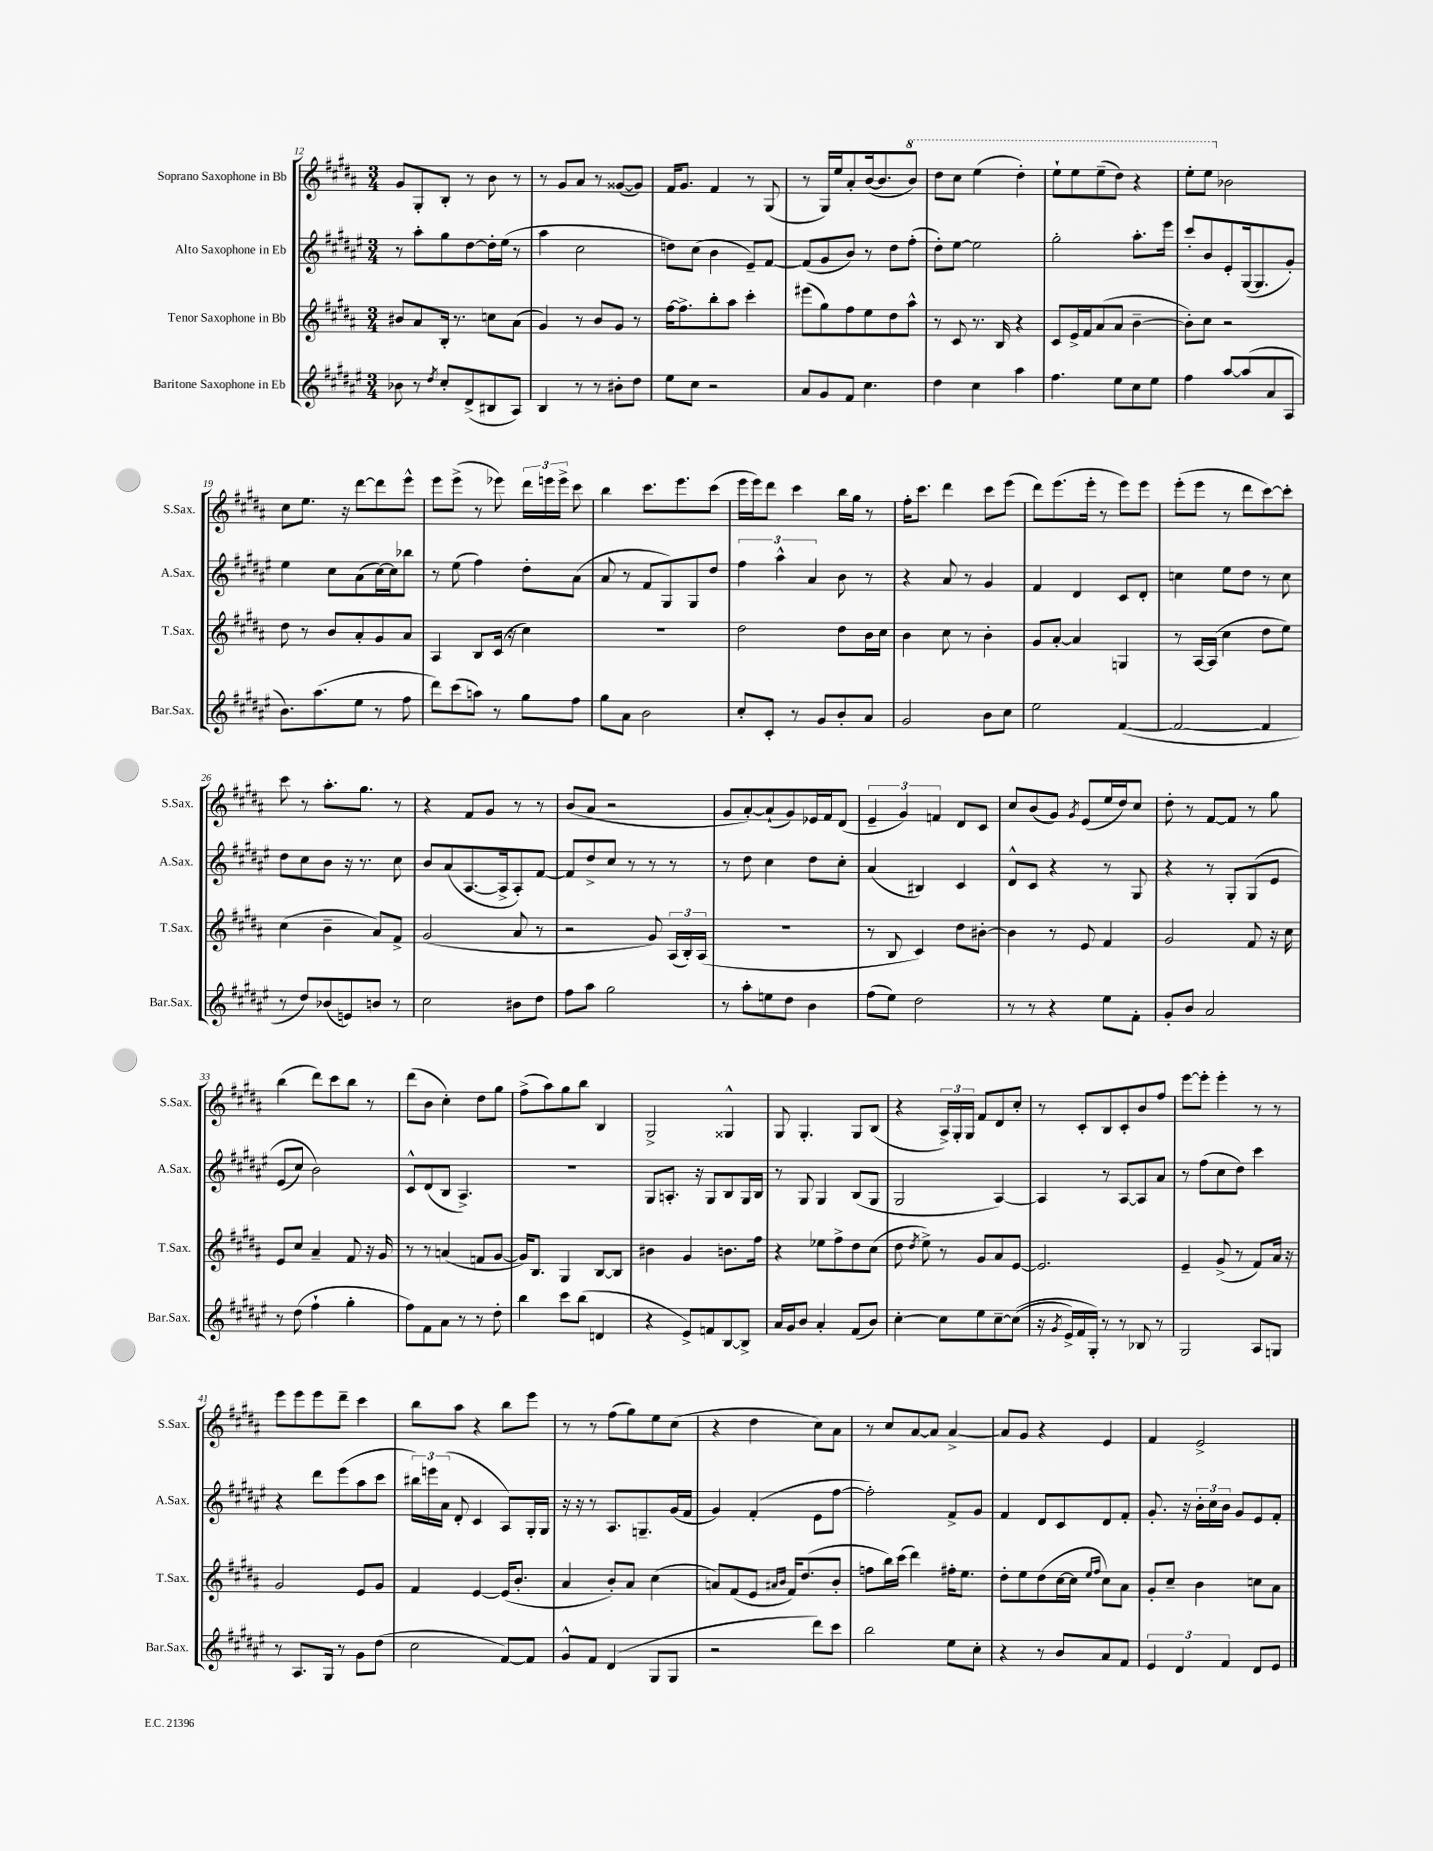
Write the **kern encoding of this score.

**kern	**kern	**kern	**kern
*part4	*part3	*part2	*part1
*staff4	*staff3	*staff2	*staff1
*I"Baritone Saxophone in Eb	*I"Tenor Saxophone in Bb	*I"Alto Saxophone in Eb	*I"Soprano Saxophone in Bb
*I'Bar.Sax.	*I'T.Sax.	*I'A.Sax.	*I'S.Sax.
*clefG2	*clefG2	*clefG2	*clefG2
*k[f#c#g#d#a#e#]	*k[f#c#g#d#a#]	*k[f#c#g#d#a#e#]	*k[f#c#g#d#a#]
*M3/4	*M3/4	*M3/4	*M3/4
=12	=12	=12	=12
8b-X\	8b#X/L	8r	8g#/L
8r	8a#/	8aa#'\L	8G#'/
8qdd#/	.	.	.
8cc#'/L	16B'/Jk	8gg#\	8B'/J
.	8.r	.	.
(8d#^/	.	[8dd#\	8r
8B#X/	8ccn\L	16dd#'\L]	8b\
.	.	(16ee#\JJ	.
8A#/J)	(8a#\J	8r	8r
=13	=13	=13	=13
4B/	4g#/)	4aa#\	8r
.	.	.	8g#/L
8r	8r	2cc#\	8a#/J
8r	8b/L	.	8r
8b#X'\L	8g#/J	.	([8g##X/L
8dd#\J	8r	.	8g##/J])
=14	=14	=14	=14
8ee#\L	[16ff#\KL	8ddn\L)	16f#/KL
.	8.ff#^\]	.	8.g#/J
8cc#\J	.	(8cc#\J	.
2r	8bb'\	4b\	4f#/
.	8aa#\J	.	.
.	4ccc#'\	8e#~/L)	8r
.	.	[8f#/J	(8G#/
=15	=15	=15	=15
8a#/L	(8eee#X\L	(8f#/L]	8r
8g#/	8gg#\)	8g#/	16G#/LL)
.	.	.	16ee/J
8f#/J	8ff#\	8b/J)	8a#'/
4.cc#\	8ee\	8r	([16b/k
.	.	.	8.b/]
.	8dd#\	8dd#\L	.
*	*	*	*8va
.	8aa#^^\J	(8ff#'\J	8bb/J)
=16	=16	=16	=16
4dd#\	8r	8dd#'\L)	8ddd#\L
.	8c#/	[8ee#\J	8ccc#\J
4cc#\	8.r	2ee#\]	(4eee\
.	16B/	.	.
4aa#\	4r	.	4ddd#'\)
=17	=17	=17	=17
4.ff#\	8c#/L	2gg#'\	8eee`\L
.	16e^/L	.	8eee\
.	16f#/J	.	.
.	(8a#/	.	(8eee~\
8ee#\L	8a#/J	.	8ddd#\J)
8cc#\	[4b~\	8.aa#'\L	4r
8ee#\J	.	.	.
.	.	16eee#\Jk	.
=18	=18	=18	=18
4ff#\	8b'\L])	8ccc#'/L	8eee'\L
.	8cc#\J	8b/	8eee\J
*	*	*	*X8va
[8aa#/L	2r	8e#'/	2b-X\
(8aa#/]	.	([16G#/k	.
.	.	8.G#/]	.
8a#/	.	.	.
8A#/J	.	8g#'/J)	.
!!LO:LB:g=z
=19	=19	=19	=19
8.b\L)	8dd#\	4ee#\	8cc#\L
.	8r	.	8.ee\J
(8.aa#\	.	.	.
.	8b/L	8cc#\L	.
.	.	.	16r
8ee#\J	8a#'/	(8a#\	[8ddd#\L
8r	8g#/	[16cc#\L)	8ddd#\]
.	.	16cc#\J]	.
8ff#\	8a#/J	8bb-X\J	8eee^^\J
=20	=20	=20	=20
8ddd#\L)	4A#/	8r	8eee\L
(8ccc#\	.	(8ee#\	(8eee^\J
8aan\J)	8B/L	4ff#\)	8r
8r	(16c#/Jk	.	8eee-X\)
.	16r	.	.
8gg#\L	4cc#\)	8dd#'\L	24ddd#\LL
.	.	.	24eeen\
.	.	.	24eee^\JJ
8ff#\J	.	(8a#\J	8ccc#\
=21	=21	=21	=21
8gg#\L	2.r	8a#/	4bb\
8a#\J	.	8r	.
2b\	.	8f#/L	8.ccc#\L
.	.	8G#/)	.
.	.	.	8.eee\
.	.	8G#/	.
.	.	8dd#/J	(8ccc#\J
=22	=22	=22	=22
8cc#'/L	2dd#\	6ff#\	16eee\LL
.	.	.	16eee\J)
8c#'/J	.	.	8ddd#\J
.	.	6aa#^^\	.
8r	.	.	4ccc#\
.	.	6a#/	.
8g#/L	.	.	.
8b'/	8dd#\L	8b\	16bb\LL
.	.	.	16gg#\JJ
8a#/J	16b\L	8r	8r
.	16cc#\JJ	.	.
=23	=23	=23	=23
2g#/	4b\	4r	16ff#'\KL
.	.	.	8.ccc#\J
.	8cc#\	8a#/	4ddd#\
.	8r	8r	.
8b\L	4b'\	4g#/	8ccc#\L
8cc#\J	.	.	(8eee\J
=24	=24	=24	=24
2ee#\	8g#/L	4f#/	8ddd#\L)
.	[8a#'/J	.	(8.eee\
.	4a#/]	4d#/	.
.	.	.	16eee'\Jk
.	.	.	8r
([4f#/	4Gn/	8c#/L	8eee\L)
.	.	8d#'/J	8eee\J
=25	=25	=25	=25
2f#/_	8r	4ccn\	(8eee'\L
.	[16A#/LL	.	8eee\J
.	(16A#/JJ]	.	.
.	4cc#\	8ee#\L	8r
.	.	8dd#\J	8ddd#\L
4f#/]	8dd#\L	8r	[8ccc#\)
.	8ee\J)	8cc\	8ccc#'\J]
!!LO:LB:g=z
=26	=26	=26	=26
8r	(4cc#\	8dd#\L	8ccc#\
8dd#/L)	.	8cc#\	8r
(8b-X/	4b~\	8b\J	8.aa#'\L
8en/)	.	16r	.
.	.	8.r	8.gg#\J
8bn/J	8a#/L)	.	.
8r	8f#^/J	8cc#\	8r
=27	=27	=27	=27
2cc#\	(2g#/	8b/L	4r
.	.	(8a#/	.
.	.	[8.A#/	8f#/L
.	.	.	8g#/J
.	.	16A#^/k]	.
8b#X\L	8a#/	8A#'/)	8r
8dd#\J	8r	[8f#/J	8r
=28	=28	=28	=28
8ff#\L	2r	8f#/L]	(8b/L
8aa#\J	.	8dd#^/	8a#/J
2gg#\	.	8cc#/J	2r
.	.	8r	.
.	8g#/)	8r	.
.	(24A#/LL	8r	.
.	24B'/)	.	.
.	(24A#/JJ	.	.
=29	=29	=29	=29
8r	2.r	8r	8g#/L
8aa#'\L	.	8dd#\	[8a#'/)
8een\	.	4cc#\	(8a#`/]
8dd#\J	.	.	8g#/)
4b\	.	8dd#\L	16e-X/L
.	.	.	16f#/J
.	.	8cc#'\J	(8d#/J
=30	=30	=30	=30
(8ff#\L	8r	(4a#/	6e~/
8ee#\J)	8B/	.	.
.	.	.	6g#/)
2dd#\	4c#/)	4B#X/)	.
.	.	.	6fn/
.	8dd#\L	4c#/	8d#/L
.	[8b#X'\J	.	8c#/J
=31	=31	=31	=31
8r	4b#\]	8d#^^/L	8cc#/L
8r	.	8c#/J	(8b/
4r	8r	4r	8g#/J)
.	.	.	8qg#/
.	8e/	.	(8e/L
8ee#\L	4f#/	8r	16ee/L
.	.	.	16dd#/J)
8f#'\J	.	8G#/	8cc#/J
=32	=32	=32	=32
8g#'/L	2g#/	4r	8dd#'\
8b/J	.	.	8r
2a#/	.	8r	[8f#/L
.	.	8G#'/L	8f#/J]
.	8f#/	(8G#/	8r
.	16r	8e#/J	8gg#\
.	16cc#\	.	.
!!LO:LB:g=z
=33	=33	=33	=33
8r	8e/L	(8e#/L	(4bb\
(8dd#\	8cc#/J	8cc#/J)	.
4ff#`\	4a#~/	2b\)	8ddd#\L)
.	.	.	8ccc#\
4gg#'\	8f#/	.	8bb\J
.	16r	.	8r
.	16g#/	.	.
=34	=34	=34	=34
8ff#\L)	8r	8c#^^/L	(8ddd#\L
8f#\	8r	(8d#/	8b\J
8a#\J	(4an/	8B/J	4cc#'\)
8r	.	4.A#^/)	.
8r	8fn/L	.	8dd#\L
8dd#'\	[8g#/J	.	8gg#\J
=35	=35	=35	=35
4bb\	16g#/KL])	2.r	(8ff#^\L
.	8.B/J	.	.
.	.	.	8aa#\)
8ccc#\L	4G#/	.	8gg#\
(8bb\J	.	.	8bb\J
4dn/	[8B/L	.	4B/
.	8B/J]	.	.
=36	=36	=36	=36
4r	4b#X\	8G#/L	2G#^/
.	.	8.An'/J	.
8e#^/L)	4g#/	.	.
.	.	16r	.
8fn/	.	8G#/L	.
[8B/	8.bn\L	8B/	4G##X^^/
8B^/J]	.	16G#/L	.
.	16ff#\Jk	16B/JJ	.
=37	=37	=37	=37
16a#/LL	4r	8r	8G#/
16g#/J	.	.	.
8b/J	.	8G#/	4.G#'/
4a#'/	8ee-X\L	4G#/	.
.	8ff#^\	.	.
(8f#/L	8dd#\	(8B/L	8G#/L
8b/J)	(8cc#\J	8G#/J	(8B/J
=38	=38	=38	=38
[4cc#'\	8dd#\	2G#/	4r
.	8qdd#/	.	.
.	8ee^\)	.	.
8cc#\L]	8r	.	24A#^/LL)
.	.	.	24G#'/
.	.	.	24G#/JJ
8ee#\	8g#/L	.	8f#/L
[8cc#~\	8a#/	[4A#/)	8d#/
((8cc#\J]	[8e/J	.	8cc#'/J
=39	=39	=39	=39
16r	2.e/]	4A#/]	8r
8qg#/	.	.	.
16e#^/LL)	.	.	.
16f#/	.	.	8c#'/L
16G#'/JJ)	.	.	.
8r	.	8r	8B/
8r	.	[8A#/L	8c#'/
8B-X/	.	8A#/]	8b/
8r	.	8a#/J	8ff#/J
=40	=40	=40	=40
2G#/	4e~/	8r	[8eee\L
.	.	(8ff#\L	8eee'\J]
.	(8g#^/	8cc#\	4eee'\
.	8r	8dd#\J)	.
8A#/L	8f#/L)	4ccc#\	8r
8Gn/J	16a#/Jk	.	8r
.	16r	.	.
!!LO:LB:g=z
=41	=41	=41	=41
8r	2g#/	4r	8eee\L
8.A#/L	.	.	8eee\
.	.	8ddd#\L	8eee\
16G#/Jk	.	.	.
8r	.	(8eee#\	8ddd#~\J
8g#\L	8e/L	8aa#\	4ccc#\
(8dd#\J	8g#/J	8ccc#\J	.
=42	=42	=42	=42
2cc#\	4f#/	24bb#X\LL)	8bb\L
.	.	24eeen\	.
.	.	(24a#\JJ	.
.	.	8d#'/	8aa#\J
.	[4e/	4c#/	4r
[8f#/L)	(16e/KL]	8A#/L)	8bb\L
.	8.b'/J	.	.
8f#/J]	.	16G#'/L	8eee\J
.	.	16G#/JJ	.
=43	=43	=43	=43
8g#^^/L	4a#/	16r	8r
.	.	16r	.
8f#/J	.	8r	8r
(4d#/	8b'/L)	8.A#/L	(8ff#\L
.	8a#/J	.	8gg#\)
.	.	8.Gn~/	.
8G#/L	(4cc#\	.	8ee\
8G#/J	.	(16g#/L	(8cc#\J
.	.	16f#/JJ	.
=44	=44	=44	=44
2r	8an/L)	4g#/)	4r
.	(8f#/	.	.
.	8e/J	(4f#'/	4dd#\
.	16qqa#X/LL	.	.
.	16qqb/JJ	.	.
.	16f#/KL)	.	.
.	(8.dd#/	.	.
8ddd#\L)	.	8e#\L	8cc#\L)
8ccc#\J	8b'/J	[8ff#\J	8a#\J
=45	=45	=45	=45
2bb\	8ffn\L	2ff#'\])	8r
.	16bb\L)	.	8cc#/L
.	(16ccc#\JJ	.	.
.	4ddd#\)	.	[8a#/
.	.	.	8a#/J]
8ee#\L	16ff#X'\KL	8f#^/L	[4a#^/
.	8.ee\J	.	.
8cc#'\J	.	8g#/J	.
=46	=46	=46	=46
4r	8dd#'\L	4f#/	8a#/L]
.	8ee\	.	8g#/J
8r	(8dd#\	8d#/L	4r
8b/L	[16cc#\L	8c#/	.
.	16cc#\JJ]	.	.
.	16qqee/LL	.	.
.	16qqff#/JJ	.	.
8a#/	8cc#\L)	8d#/	4e/
8f#/J	8a#\J	8f#'/J	.
=47	=47	=47	=47
6e#/	8g#'/L	8.g#'/	4f#/
.	8cc#~/J	.	.
6d#/	.	.	.
.	.	16r	.
.	4b\	24b'\LL	2e^/
.	.	24cc#\	.
6f#/	.	24b\JJ	.
.	.	8g#/L	.
8d#/L	8ccn\L	8e#/	.
8e#/J	8a#\J	8f#'/J	.
==	==	==	==
*-	*-	*-	*-
